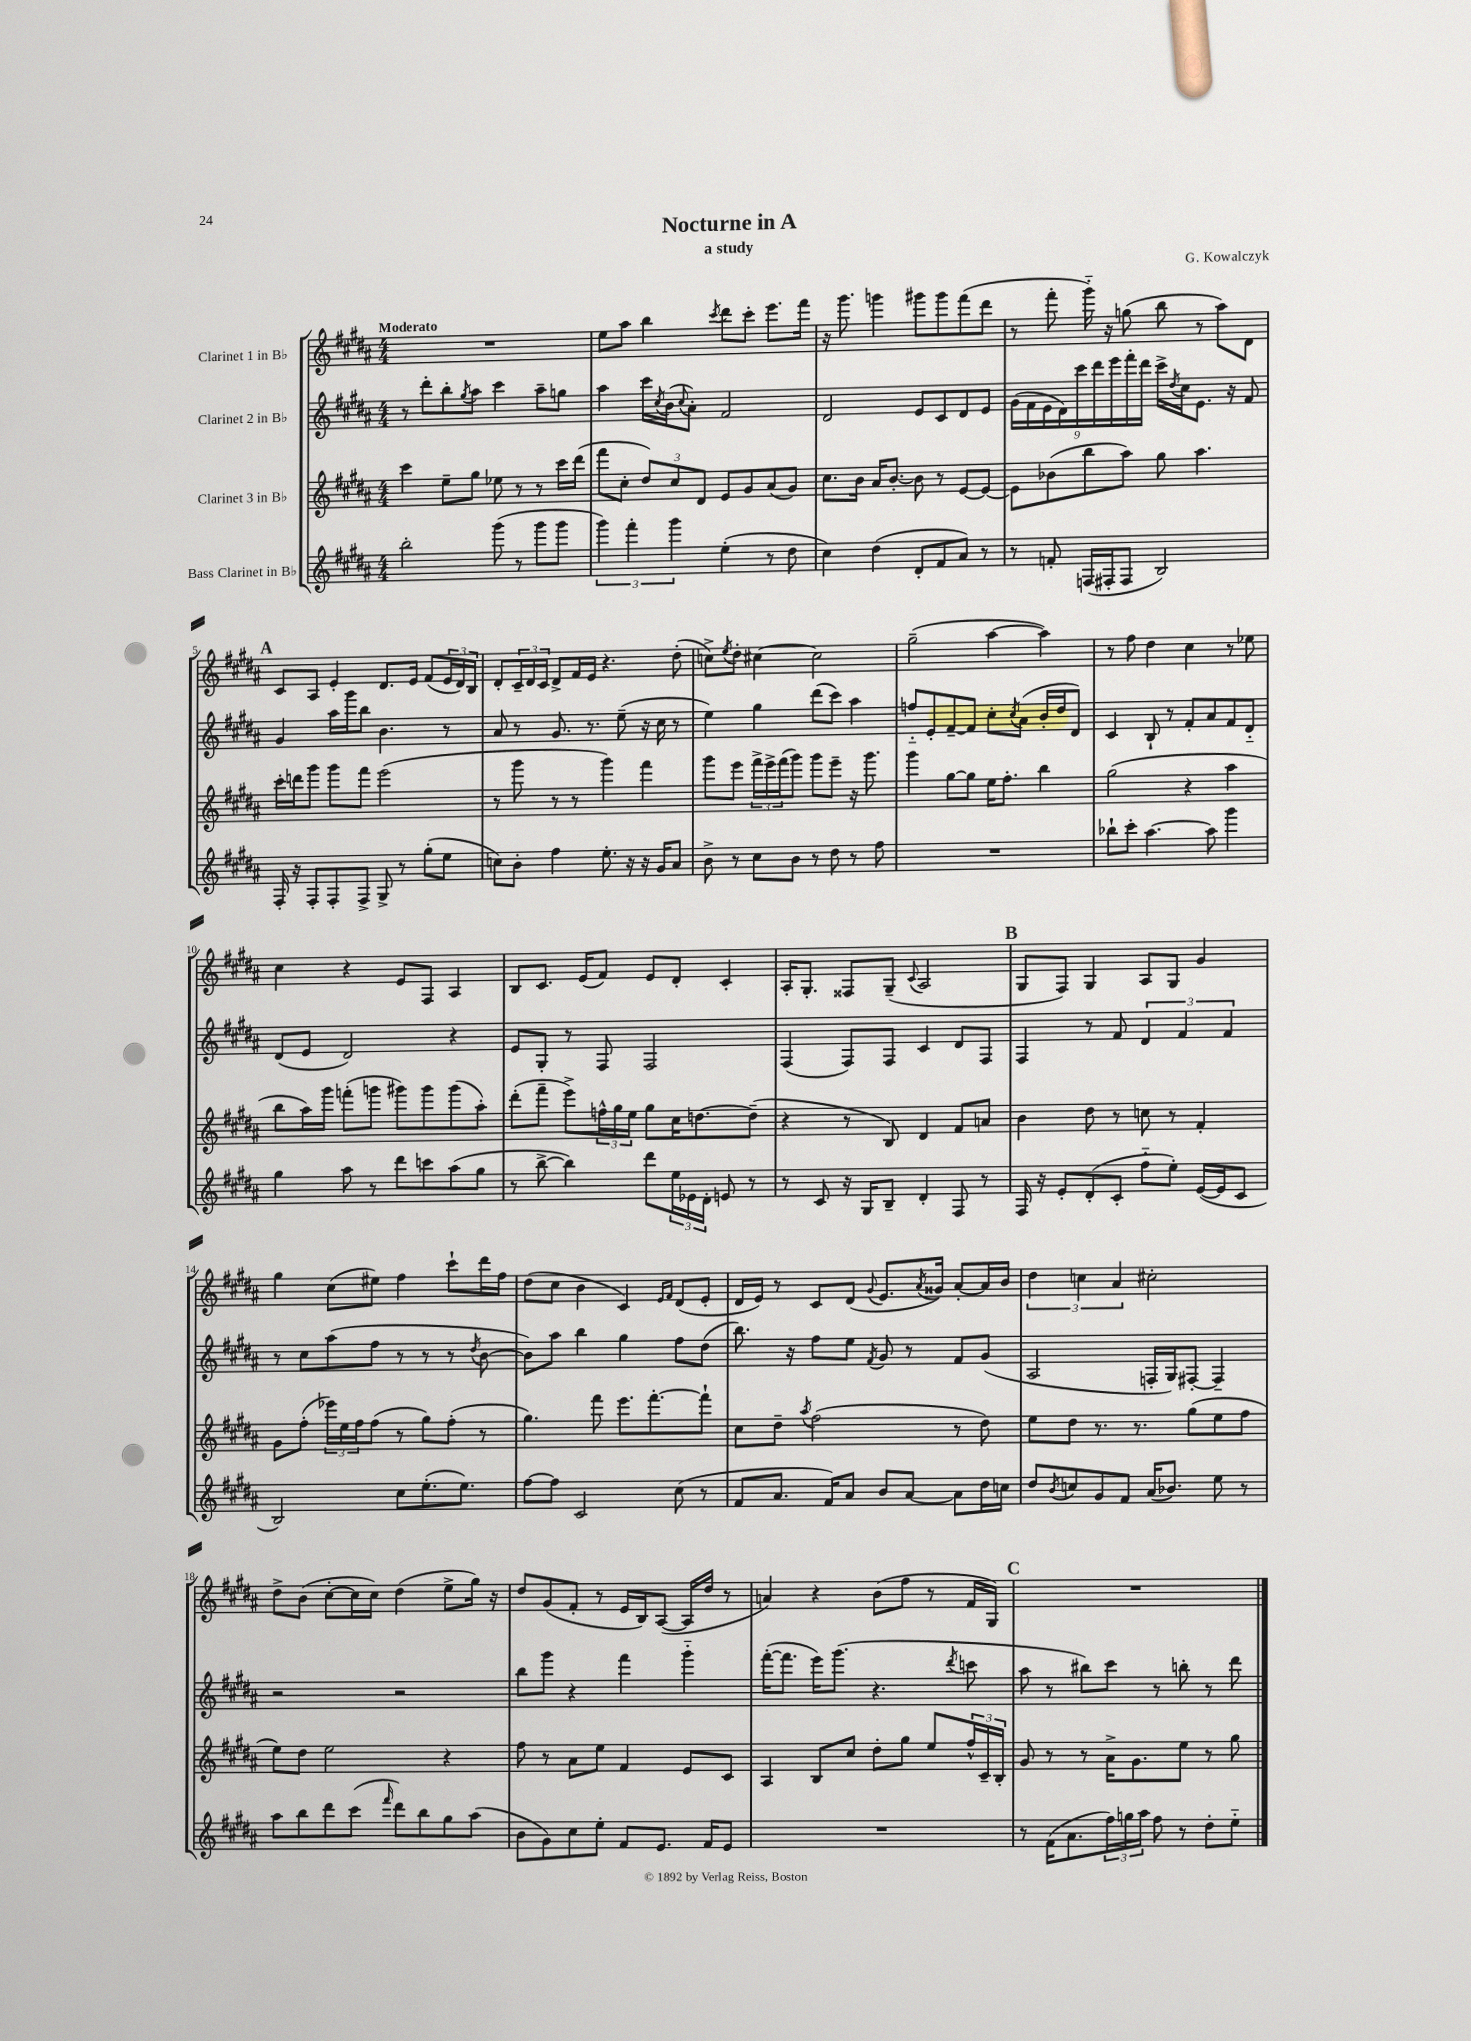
\header { title = "Nocturne in A" composer = "G. Kowalczyk" subtitle = "a study" }
<<
\new StaffGroup <<
\new Staff = "s0" \with { instrumentName = "Clarinet 1 in Bb" } {
    \clef treble \key b \major \numericTimeSignature \time 4/4 \tempo "Moderato"
    R1 |
    e''8 ais''8 b''4 \acciaccatura { cis'''8 } dis'''8 cis'''8-. e'''8. fis'''16 |
    r16 gis'''8. g'''4 gis'''8 gis'''8 fis'''8( dis'''8 |
    r8 fis'''8-. gis'''16-_) r16 g''8( b''8 r8 ais''8) dis'8 |
    \mark \markup { \bold "A" } cis'8 ais8 e'4-. dis'8. e'16 fis'8( \tuplet 3/2 { e'16 dis'16) b16 } |
    dis'8-. \tuplet 3/2 { cis'16-- dis'16 cis'16 } dis'8-> fis'16 e'16 r4. dis''8-.( |
    c''8->) \acciaccatura { e''8 } dis''8-. cis''4~ cis''2 |
    gis''2--( ais''4~ ais''4) |
    r8 fis''8 dis''4 cis''4 r8 ees''8 |
    cis''4 r4 e'8 fis8 ais4 |
    b8 cis'8. e'16( fis'8) e'8 dis'8-. cis'4-. |
    ais16-. gis8.-. fisis8 gis8--( \appoggiatura { cis'8 } ais2 |
    \mark \markup { \bold "B" } gis8 fis8) gis4 ais8 gis8 gis'4 |
    gis''4 cis''8( eis''8) fis''4 cis'''8-! dis'''16 fis''16 |
    dis''8( cis''8 b'4 cis'4) \grace { e'16 fis'16 } dis'8( e'8-. |
    dis'16 e'16) r8 cis'8 dis'8( \appoggiatura { gis'8 } e'8. \acciaccatura { ais'8 } gisis'16) ais'8~-. ais'16 b'16 |
    \tuplet 3/2 { dis''4 c''4 ais'4 } cis''2-. |
    dis''8-> b'8( cis''8~-. cis''16 cis''16) dis''4( e''8-> gis''16) r16 |
    dis''8 gis'8( fis'8-. r8 e'16 b16) ais8~( ais16 dis''16 r8 |
    a'4) r4 b'8( fis''8 r8 fis'16 gis16) |
    \mark \markup { \bold "C" } R1 \bar "|." |
}
\new Staff = "s1" \with { instrumentName = "Clarinet 2 in Bb" } {
    \clef treble \key b \major \numericTimeSignature \time 4/4
    r8 dis'''8-. b''8-. \acciaccatura { gis''8 } ais''8 cis'''4 ais''8-- g''8 |
    ais''4 cis'''16 \acciaccatura { cis''8 } b'16( \appoggiatura { cis''8 } ais'8-.) fis'2 |
    dis'2 e'8 cis'8 dis'8 e'8 |
    \tuplet 9/8 { gis'16( fis'16 e'16 dis'16) cis'''16 dis'''16 e'''16 fis'''16-. dis'''16 } cis'''16-> \acciaccatura { dis''8 } cis''16 e'8. r16 fis'8 |
    \mark \markup { \bold "A" } gis'4 ais''16 gis'''16 b''8 b'4. r8 |
    ais'8 r8 gis'8. r8. e''8--( r16 cis''16 r8 |
    e''4) gis''4 dis'''8( cis'''8) ais''4 |
    f''8-_ e'8-. fis'8~-- fis'8 cis''8-. \acciaccatura { cis''8 } ais'8( b'16-. dis''16 dis'8) |
    cis'4 b8-! r8 fis'8-. ais'8 fis'8 dis'8-_ |
    dis'8( e'8 dis'2) r4 |
    e'8 gis8-. r8 fis8 fis2 |
    fis4( fis8) fis8 cis'4 dis'8 fis8 |
    \mark \markup { \bold "B" } fis4 r8 fis'8 \tuplet 3/2 { dis'4 fis'4 fis'4 } |
    r8 cis''8 ais''8( fis''8 r8 r8 r8 \acciaccatura { dis''8 } b'8~ |
    b'8) ais''8 b''4 gis''4 fis''8 dis''8( |
    b''8.) r16 fis''8 e''8 \acciaccatura { fis'8 } gis'8 r8 fis'8 gis'8( |
    ais2 f16-. gis16) fis8~-. fis4-- |
    r2 r2 |
    b''8 gis'''8 r4 fis'''4 gis'''4-_ |
    fis'''16~-.( fis'''8. e'''16) gis'''8.( r4. \acciaccatura { dis'''8 } c'''8 |
    \mark \markup { \bold "C" } ais''8 r8 bis''8) cis'''8 r8 b''8-. r8 dis'''8 \bar "|." |
}
\new Staff = "s2" \with { instrumentName = "Clarinet 3 in Bb" } {
    \clef treble \key b \major \numericTimeSignature \time 4/4
    cis'''4 e''8-- gis''8 ees''8 r8 r8 cis'''16 dis'''16( |
    fis'''8 cis''8-. \tuplet 3/2 { dis''8) cis''8 dis'8 } e'8 gis'8 ais'8( gis'8) |
    cis''8. b'16 ais'16 b'8.~-. b'8 r8 e'8~ e'8~ |
    e'8 bes'8( b''8 ais''8) gis''8 ais''4. |
    \mark \markup { \bold "A" } cis'''16-. d'''16 gis'''8 gis'''8 fis'''8 e'''2( |
    r8 gis'''8 r8 r8 gis'''4) fis'''4 |
    gis'''8 e'''8 \tuplet 3/2 { fis'''16-> e'''16-> fis'''16( } gis'''8) gis'''8 e'''8-- r16 gis'''8. |
    gis'''4 gis''8~ gis''8 e''16 fis''8.-. b''4 |
    gis''2( r4 ais''4 |
    b''8 ais''16) gis'''16 f'''8-.( g'''8 gis'''8) gis'''8 gis'''8( ais''8-.) |
    dis'''8-.( fis'''8-- e'''8->) \tuplet 3/2 { f''16-^ gis''16 e''16 } gis''8 cis''16 d''8.~ d''8--( |
    r4 r8 b8) dis'4 fis'8 a'8 |
    \mark \markup { \bold "B" } b'4 dis''8 r8 c''8 r8 fis'4-. |
    gis'8 fis''8-.( \tuplet 3/2 { ees'''16) e''16 fis''16 } fis''8( r8 gis''8) fis''8-.( r8 |
    gis''4.) fis'''8 e'''8. fis'''8.~-. fis'''8-! |
    cis''8 dis''8-- \acciaccatura { ais''8 } fis''2( r8 dis''8) |
    e''8 dis''8 r8. r8. gis''8( e''8 fis''8 |
    e''8) dis''8 e''2 r4 |
    fis''8 r8 ais'8 e''8 fis'4 e'8 cis'8 |
    ais4 b8 cis''8 dis''8-. gis''8 e''8 \tuplet 3/2 { fis''16-^ cis'16-- b16-. } |
    \mark \markup { \bold "C" } gis'8 r8 r8 ais'16-> gis'8. e''8 r8 gis''8 \bar "|." |
}
\new Staff = "s3" \with { instrumentName = "Bass Clarinet in Bb" } {
    \clef treble \key b \major \numericTimeSignature \time 4/4
    b''2-. gis'''8( r8 gis'''8 gis'''8 |
    \tuplet 3/2 { gis'''4) fis'''4-. gis'''4 } e''4-.( r8 dis''8 |
    cis''4) dis''4( dis'8-. fis'8 ais'8) r8 |
    r8 f'8-. f16( fis16-. fis8 b2) |
    \mark \markup { \bold "A" } fis16-. r16 fis8-. fis8-. fis8-> gis8-> r8 gis''8-.( e''8 |
    c''8) b'8-. fis''4 e''8.-. r16 r16 gis'16 ais'8 |
    b'8-> r8 cis''8 b'8 r8 dis''8 r8 fis''8 |
    R1 |
    bes''8-! cis'''8-. ais''4.~ ais''8 gis'''4 |
    gis''4 ais''8 r8 dis'''8 c'''8 ais''8( gis''8 |
    r8 b''8~-> b''4) dis'''8 \tuplet 3/2 { e''16 ees'16 dis'16-. } e'8 r8 |
    r8 cis'8 r16 gis16 b8-- dis'4-. fis8 r8 |
    \mark \markup { \bold "B" } fis16 r16 e'8-. dis'8-.( cis'8-. fis''8-_ e''8-.) e'16~( e'16 cis'8 |
    b2) cis''8 e''8.-.( e''8.) |
    fis''8~ fis''8 cis'2 cis''8( r8 |
    fis'8 ais'8. fis'16) ais'8 b'8 ais'8~ ais'8 dis''16 c''16 |
    dis''8 \acciaccatura { b'8 } c''8 gis'8 fis'8 ais'16( bes'8.) e''8 r8 |
    ais''8 b''8 dis'''8 cis'''8( \grace { fis'''16 } dis'''8) b''8 gis''8 ais''8( |
    b'8 gis'8) cis''8 e''8-. fis'8 e'8. fis'16 e'8 |
    R1 |
    \mark \markup { \bold "C" } r8 fis'16( ais'8. \tuplet 3/2 { fis''16) g''16 ais''16 } fis''8 r8 dis''8-. e''8-_ \bar "|." |
}
>>
>>
